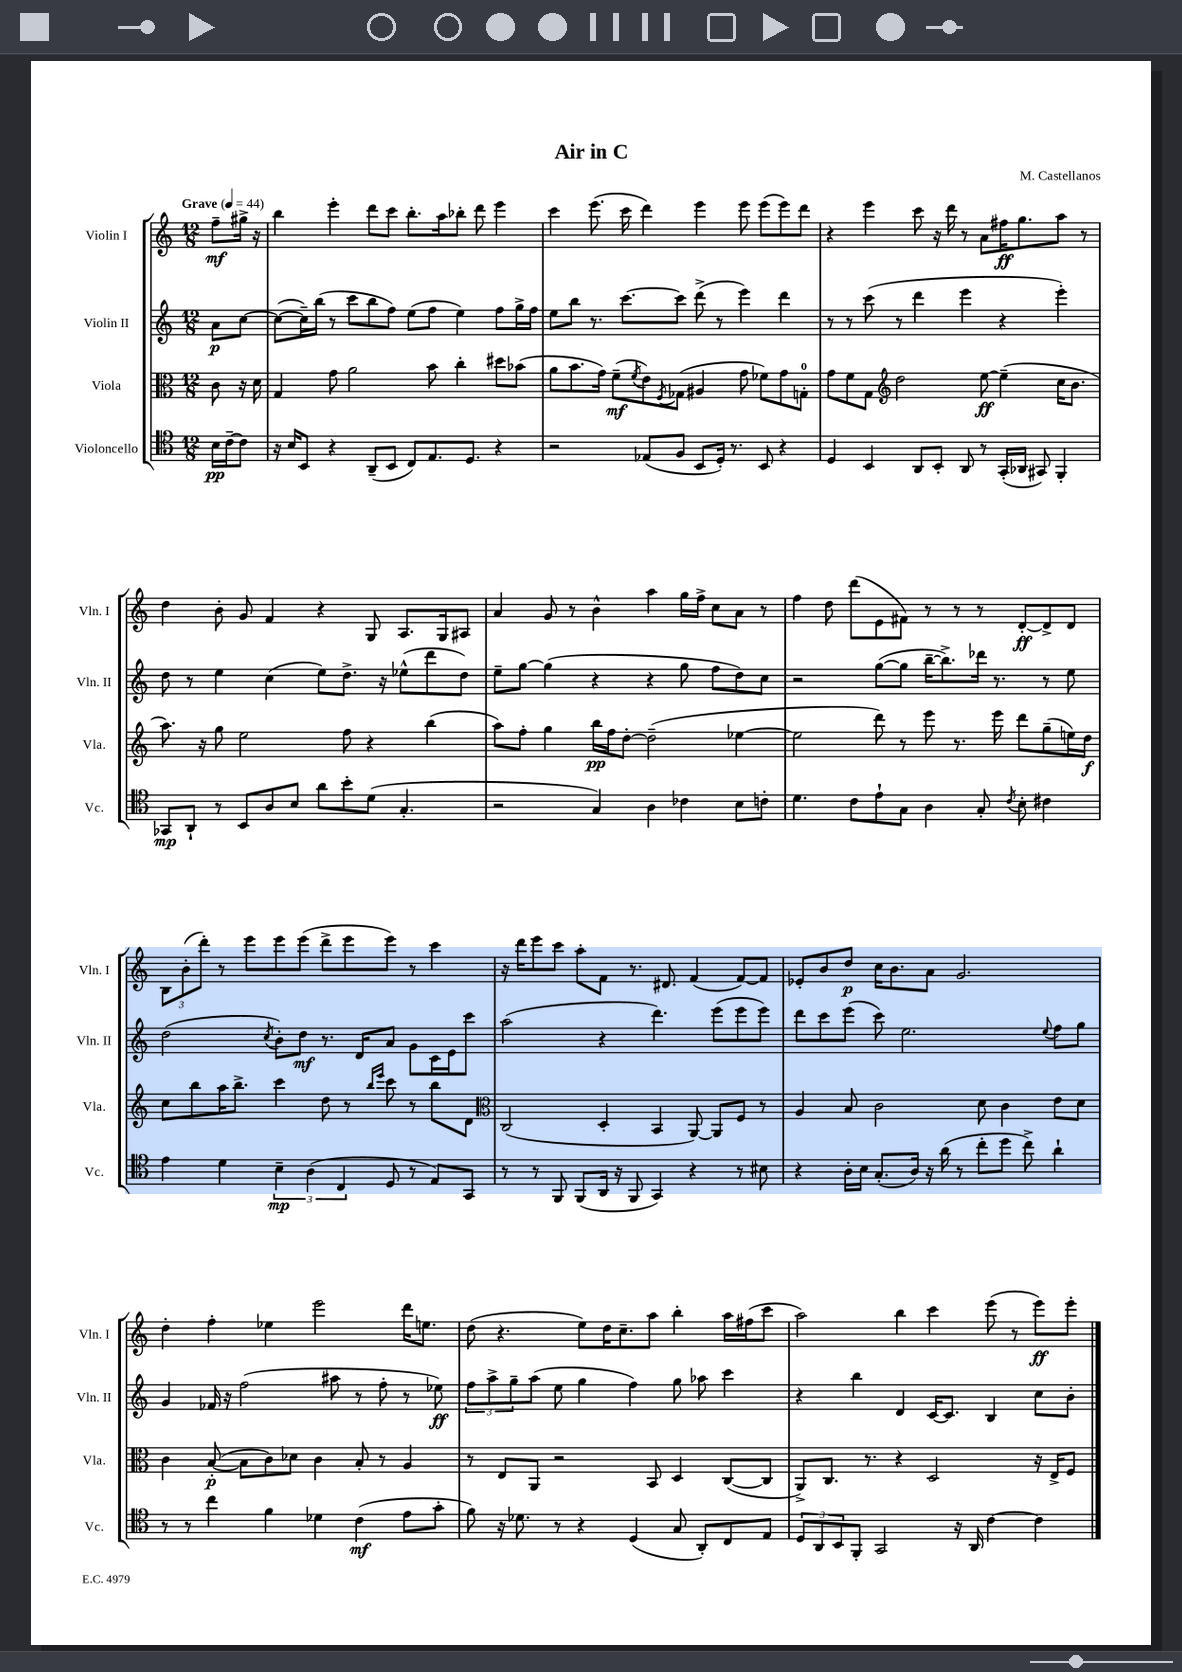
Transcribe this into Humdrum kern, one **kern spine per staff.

**kern	**dynam	**kern	**dynam	**kern	**dynam	**kern	**dynam
*part4	*part4	*part3	*part3	*part2	*part2	*part1	*part1
*staff4	*staff4	*staff3	*staff3	*staff2	*staff2	*staff1	*staff1
*I"Violoncello	*	*I"Viola	*	*I"Violin II	*	*I"Violin I	*
*I'Vc.	*	*I'Vla.	*	*I'Vln. II	*	*I'Vln. I	*
*clefC4	*	*clefC3	*	*clefG2	*	*clefG2	*
*k[]	*	*k[]	*	*k[]	*	*k[]	*
*M12/8	*	*M12/8	*	*M12/8	*	*M12/8	*
*MM44	*	*MM44	*	*MM44	*	*MM44	*
=	=	=	=	=	=	=	=
!	!	!	!	!	!	!LO:TX:a:B:t=Grave	!
16B\LL	pp	8c\	.	8a\L	p	8ff~\L	mf
[16c~\J	.	.	.	.	.	.	.
8c\J]	.	16r	.	[8cc\J	.	16gg#X^\Jk	.
.	.	16d\	.	.	.	16r	.
=1	=1	=1	=1	=1	=1	=1	=1
16r	.	4G/	.	(8cc\L_	.	4bb\	.
16B/KL	.	.	.	.	.	.	.
8BB/J	.	.	.	16cc~\L])	.	.	.
.	.	.	.	(16bb\JJ	.	.	.
4r	.	8g\	.	8r	.	4eee'\	.
.	.	2a\	.	8ccc\L	.	.	.
(8AA~/L	.	.	.	8bb\	.	8ddd\L	.
8BB/J	.	.	.	8ff\J)	.	8ccc\J	.
8C/L)	.	.	.	(8ee\L	.	8.bb'\L	.
8.E/	.	8b\	.	8ff\J	.	.	.
.	.	.	.	.	.	16aa\k	.
.	.	4cc'\	.	4ee\)	.	8bb-X'\J	.
8.D/J	.	.	.	.	.	.	.
.	.	.	.	.	.	8ddd\	.
4r	.	8dd#X\L	.	8ff\L	.	4eee\	.
.	.	(8b-X\J	.	16gg^\L	.	.	.
.	.	.	.	16ff\JJ	.	.	.
=2	=2	=2	=2	=2	=2	=2	=2
2r	.	8a\L	.	8ee\L	.	4ccc\	.
.	.	8.b\	.	8bb\J	.	.	.
.	.	.	.	8.r	.	(8.eee\	.
.	.	16g\Jk)	.	.	.	.	.
.	.	(8f~\L	mf	.	.	.	.
.	.	.	.	[8.ccc\L	.	16ccc\	.
.	.	8qf/	.	.	.	.	.
(8E-X/L	.	8e\)	.	.	.	4ddd\)	.
.	.	8qF/	.	.	.	.	.
8F/J	.	(8G-X\J	.	8ccc\J]	.	.	.
8BB/L	.	4A#X/	.	(8ddd^\	.	4eee\	.
16D'/Jk)	.	.	.	8r	.	.	.
8.r	.	.	.	.	.	.	.
.	.	8g\	.	4eee\)	.	8eee\	.
8BB/	.	8f-X\L)	.	.	.	(8eee\L	.
4r	.	8g\	.	4ddd\	.	8eee\)	.
.	.	8Gn'\J	.	.	.	8ddd\J	.
=3	=3	=3	=3	=3	=3	=3	=3
4D/	.	8g\L	.	8r	.	4r	.
.	.	8f\	.	8r	.	.	.
4BB/	.	8G\J	.	(8ccc\	.	4eee\	.
*	*	*clefG2	*	*	*	*	*
.	.	2dd\	.	8r	.	.	.
8AA/L	.	.	.	4ddd\	.	8ccc\	.
8BB'/J	.	.	.	.	.	16r	.
.	.	.	.	.	.	16ddd\	.
8AA/	.	.	.	4eee\	.	8r	.
8r	.	[8ee\	ff	.	.	8a\L	.
(16GG'/LL	.	(4ee~\]	.	4r	.	16ff#X\K	ff
16AA-X/JJ	.	.	.	.	.	8.gg\	.
8GG#X/)	.	.	.	.	.	.	.
4FF'/	.	16cc\KL	.	4eee'\)	.	8aa\J	.
.	.	8.b\J	.	.	.	.	.
.	.	.	.	.	.	8r	.
!!LO:LB:g=z
=4	=4	=4	=4	=4	=4	=4	=4
8GG-X/L	mp	8.aa\)	.	8dd\	.	4dd\	.
8AA`/J	.	.	.	8r	.	.	.
.	.	16r	.	.	.	.	.
8r	.	8gg\	.	4ee\	.	8b'\	.
8BB/L	.	2ee\	.	.	.	8g/	.
8A/	.	.	.	(4cc\	.	4f/	.
8B/J	.	.	.	.	.	.	.
8a\L	.	.	.	8ee\L)	.	4r	.
8b'\	.	8ff\	.	8.dd^\J	.	.	.
(8d\J	.	4r	.	.	.	8G/	.
.	.	.	.	16r	.	.	.
4.G'/	.	.	.	(8ee-X^^\L	.	8.A/L	.
.	.	(4bb\	.	8ddd\	.	.	.
.	.	.	.	.	.	16G/k	.
.	.	.	.	8dd\J)	.	8A#X/J	.
=5	=5	=5	=5	=5	=5	=5	=5
2r	.	8aa\L)	.	8ee~\L	.	4a/	.
.	.	8ff'\J	.	[8gg\J	.	.	.
.	.	4gg\	.	(4gg\]	.	8g/	.
.	.	.	.	.	.	8r	.
4G/)	.	16bb\LL	pp	4r	.	4b^^\	.
.	.	16ff\J	.	.	.	.	.
.	.	[8dd'\J	.	.	.	.	.
4A\	.	(2dd~\]	.	4r	.	4aa\	.
4c-X\	.	.	.	8gg\	.	16gg\LL	.
.	.	.	.	.	.	16ff^\JJ	.
.	.	.	.	8ff\L	.	8cc\L	.
8B\L	.	[4ee-X\	.	8dd\)	.	8a\J	.
8cn'\J	.	.	.	8cc\J	.	8r	.
=6	=6	=6	=6	=6	=6	=6	=6
4.d\	.	2ee-\]	.	2r	.	4ff\	.
.	.	.	.	.	.	8dd\	.
8c\L	.	.	.	.	.	(8ddd\L	.
8e`\	.	8ddd\)	.	([8gg\L	.	8e\	.
8G\J	.	8r	.	8gg\J]	.	8f#X\J)	.
4A\	.	8eee\	.	[16bb~\KL	.	8r	.
.	.	.	.	8.bb^\])	.	.	.
.	.	8.r	.	.	.	8r	.
8G'/	.	.	.	16ddd-X\Jk	.	8r	.
.	.	16eee\	.	8.r	.	.	.
8qc/	.	.	.	.	.	.	.
8B'\	.	8ddd\L	.	.	.	[8d'/L	ff
4c#X\	.	(8gg~\	.	8r	.	8d^/]	.
.	.	16een\L)	.	8ee\	.	8d/J	.
.	.	16dd\JJ	f	.	.	.	.
!!LO:LB:g=z
=7	=7	=7	=7	=7	=7	=7	=7
4e\	.	8cc\L	.	(2dd\	.	12B\L	.
.	.	.	.	.	.	(12b'\	.
.	.	8bb\	.	.	.	.	.
.	.	.	.	.	.	12ddd'\J)	.
4d\	.	16aa\K	.	.	.	8r	.
.	.	8.bb^\J	.	.	.	.	.
.	.	.	.	.	.	8eee\L	.
.	.	.	.	8qcc/	.	.	.
6B~\	mp	4ccc\	.	8b'\L)	.	8eee\	.
.	.	.	.	8dd\J	mf	(8eee\J	.
(6A\	.	.	.	.	.	.	.
.	.	8dd\	.	8.r	.	8ddd^\L	.
6C/	.	.	.	.	.	.	.
.	.	8r	.	.	.	8eee\	.
.	.	.	.	16d/KL	.	.	.
.	.	16qqbb/LL	.	.	.	.	.
.	.	16qqeee/JJ	.	.	.	.	.
8D/	.	8ccc\	.	8a/J	.	8eee\J)	.
8r	.	8r	.	8g\L	.	8r	.
8E/L)	.	8bb\L	.	16c\L	.	4ccc\	.
.	.	.	.	16e\J	.	.	.
8GG/J	.	8d\J	.	8ccc\J	.	.	.
=8	=8	=8	=8	=8	=8	=8	=8
*	*	*clefC3	*	*	*	*	*
8r	.	(2C/	.	(2aa\	.	16r	.
.	.	.	.	.	.	16ddd\KL	.
8r	.	.	.	.	.	8eee\	.
8FF/	.	.	.	.	.	8ccc\J	.
(8FF/L	.	.	.	.	.	8aa'\L	.
16AA/Jk	.	4D'/	.	4r	.	8f\J	.
16r	.	.	.	.	.	.	.
8FF/	.	.	.	.	.	8.r	.
4GG/)	.	4BB/	.	4.ddd\)	.	.	.
.	.	.	.	.	.	8.d#X/	.
4r	.	[8AA/)	.	.	.	(4f/	.
.	.	8AA/L]	.	(8eee\L	.	.	.
8r	.	8F/J	.	8eee\	.	[8f/L)	.
8B#X\	.	8r	.	8eee\J)	.	8f/J]	.
=9	=9	=9	=9	=9	=9	=9	=9
4r	.	4A/	.	8ddd\L	.	8e-X'/L	.
.	.	.	.	8ccc\	.	8b/	.
16A'\LL	.	8B/	.	(8eee\J	.	8dd/J	p
16B\JJ	.	.	.	.	.	.	.
(8.G'/L	.	2c\	.	8ccc\)	.	16cc\KL	.
.	.	.	.	.	.	8.b\	.
.	.	.	.	2.ee\	.	.	.
16A/Jk)	.	.	.	.	.	.	.
16r	.	.	.	.	.	8a\J	.
(16a\	.	.	.	.	.	.	.
8r	.	.	.	.	.	2.g/	.
8cc'\L	.	8d\	.	.	.	.	.
8dd\J	.	4c\	.	.	.	.	.
8cc^\)	.	.	.	.	.	.	.
.	.	.	.	8qqee/	.	.	.
4a`\	.	8e\L	.	8ff\L	.	.	.
.	.	8d\J	.	8gg\J	.	.	.
!!LO:LB:g=z
=10	=10	=10	=10	=10	=10	=10	=10
8r	.	4c\	.	4g/	.	4dd'\	.
8r	.	.	.	.	.	.	.
4cc\	.	([8B'/	p	16f-X/	.	4ff'\	.
.	.	.	.	16r	.	.	.
.	.	8B\L]	.	(2ff\	.	.	.
4f\	.	8c\)	.	.	.	4ee-X\	.
.	.	8d-X\J	.	.	.	.	.
4d-X\	.	4c\	.	.	.	2eee\	.
.	.	.	.	8aa#X\	.	.	.
(4c\	mf	8B'/	.	8r	.	.	.
.	.	8r	.	8ff'\	.	.	.
8e\L	.	4A/	.	8r	.	16ddd\KL	.
.	.	.	.	.	.	8.een\J	.
8g'\J	.	.	.	8ee-X\)	ff	.	.
=11	=11	=11	=11	=11	=11	=11	=11
8f\)	.	8r	.	12ff\L	.	(8dd\	.
.	.	.	.	12aa^\	.	.	.
16r	.	8E/L	.	.	.	4.r	.
.	.	.	.	12gg~\	.	.	.
8.d-X\	.	.	.	.	.	.	.
.	.	8AA/J	.	(8aa\J	.	.	.
8r	.	2r	.	8ee\	.	.	.
4r	.	.	.	4gg\	.	8ee\L)	.
.	.	.	.	.	.	16dd\K	.
.	.	.	.	.	.	8.cc~\	.
(4D/	.	.	.	4ff\)	.	.	.
.	.	8BB/	.	.	.	8aa\J	.
8G/	.	4D/	.	8gg\	.	4bb'\	.
8AA'/L)	.	.	.	8aa-X\	.	.	.
8C/	.	([8C/L	.	4ccc\	.	16aa\LL	.
.	.	.	.	.	.	(16ff#X\J	.
8E/J	.	8C/J]	.	.	.	8ccc\J	.
=12	=12	=12	=12	=12	=12	=12	=12
12D/L	.	8AA^/L)	.	4r	.	2aa\)	.
12AA/	.	.	.	.	.	.	.
.	.	8.C/J	.	.	.	.	.
12BB/	.	.	.	.	.	.	.
8FF'/J	.	.	.	4bb\	.	.	.
.	.	8.r	.	.	.	.	.
2GG/	.	.	.	.	.	.	.
.	.	4r	.	4d/	.	4bb\	.
.	.	2D/	.	[16c/KL	.	4ccc\	.
.	.	.	.	8.c/J]	.	.	.
16r	.	.	.	.	.	.	.
16AA/	.	.	.	.	.	.	.
[4c\	.	.	.	4B/	.	(8eee\	.
.	.	.	.	.	.	8r	.
4c\]	.	16r	.	8cc\L	.	8eee\L)	ff
.	.	16E^/KL	.	.	.	.	.
.	.	8F/J	.	8b'\J	.	8eee'\J	.
==	==	==	==	==	==	==	==
*-	*-	*-	*-	*-	*-	*-	*-
